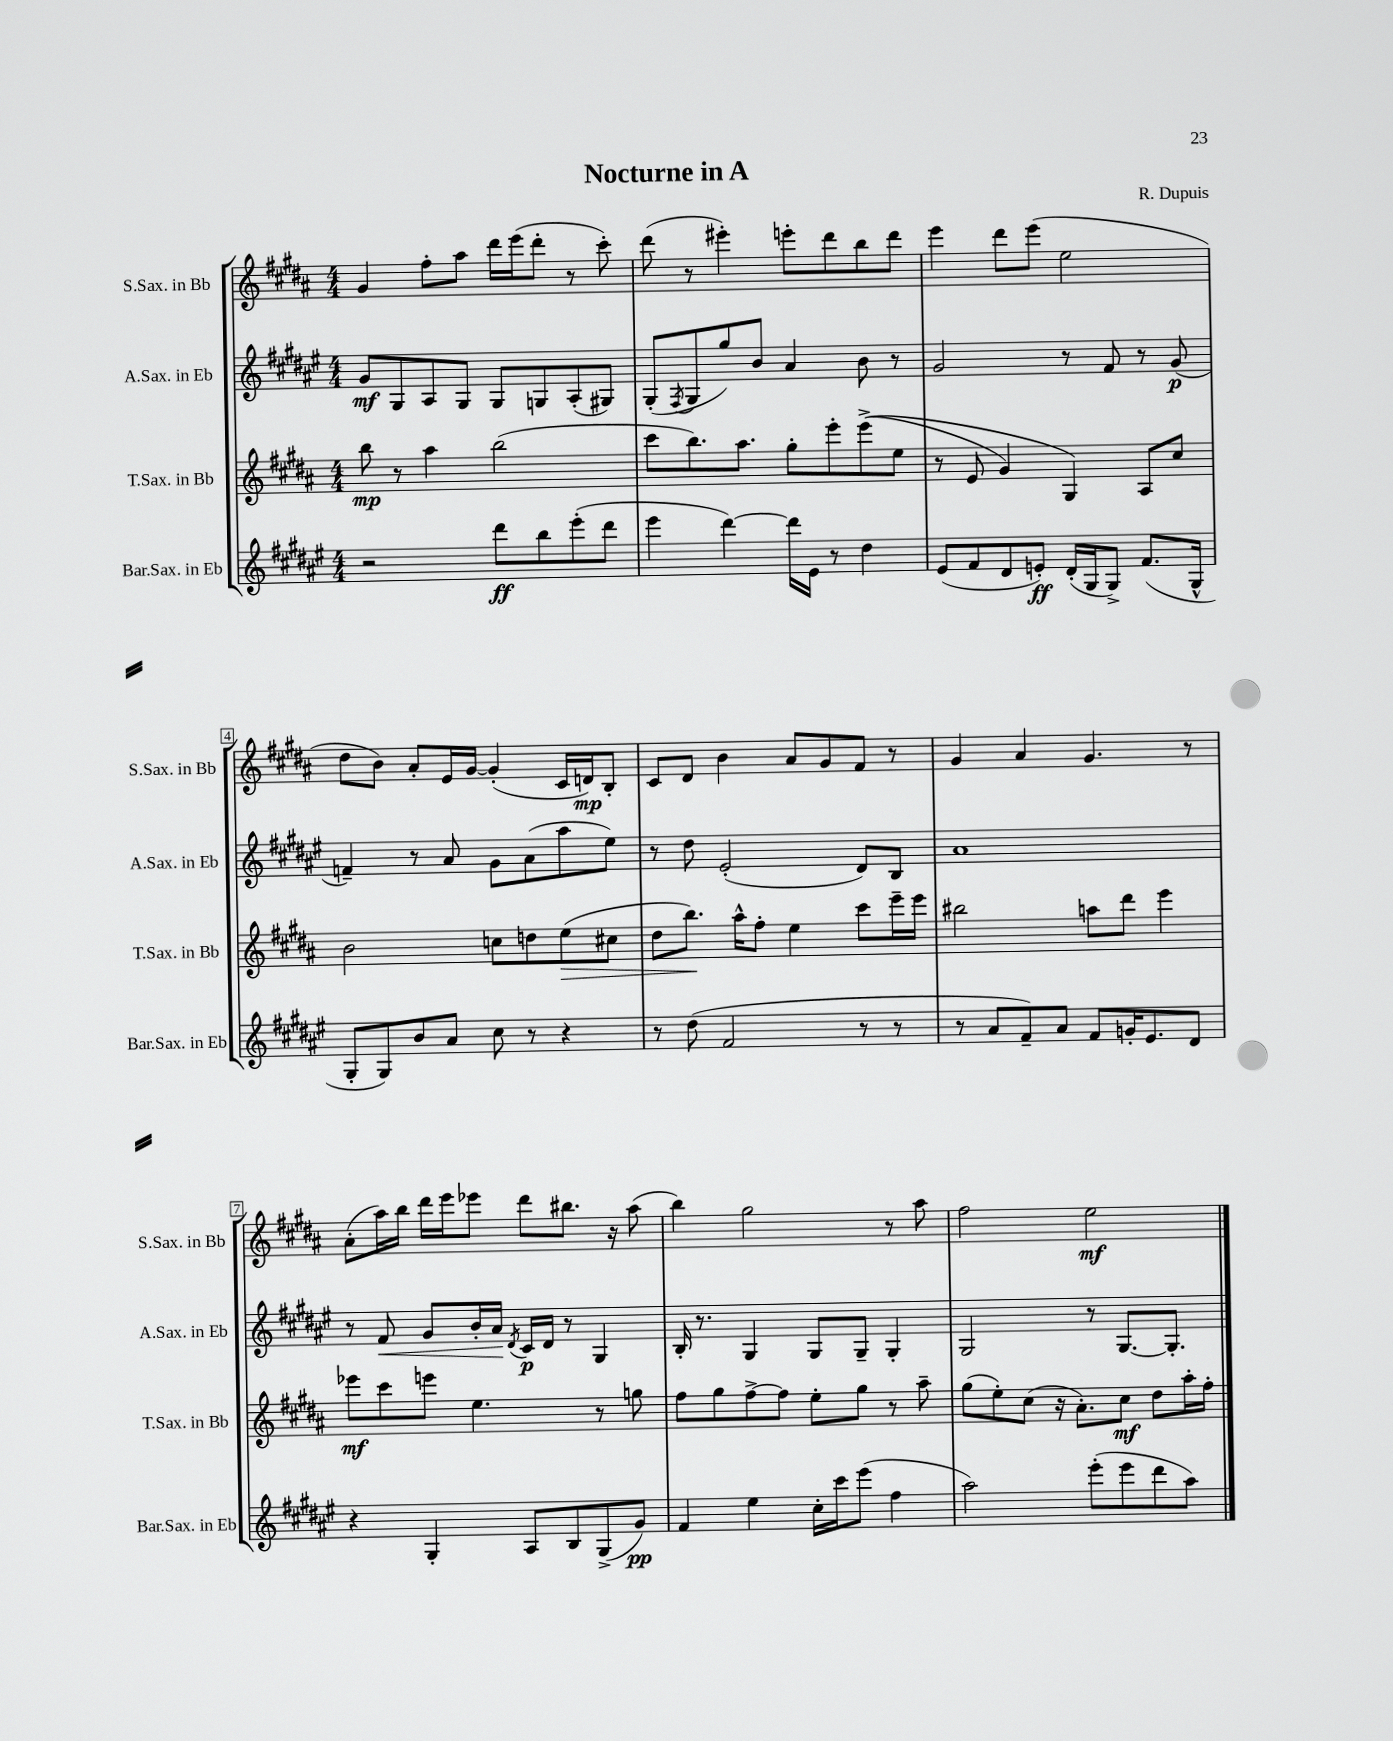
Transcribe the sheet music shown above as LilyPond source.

\header { title = "Nocturne in A" composer = "R. Dupuis" }
<<
\new StaffGroup <<
\new Staff = "s0" \with { instrumentName = "S.Sax. in Bb" shortInstrumentName = "S.Sax. in Bb" } {
    \clef treble \key b \major \numericTimeSignature \time 4/4
    gis'4 fis''8-. ais''8 dis'''16 e'''16( dis'''8-. r8 cis'''8-.) |
    dis'''8( r8 eis'''4-.) e'''8-. dis'''8 b''8 dis'''8 |
    e'''4 dis'''8 e'''8( e''2 |
    dis''8 b'8) ais'8-. e'16 gis'16~ gis'4-.( cis'16 d'16\mp) b8-. |
    cis'8 dis'8 b'4 ais'8 gis'8 fis'8 r8 |
    gis'4 ais'4 gis'4. r8 |
    ais'8-.( ais''16) b''16 dis'''16 e'''16 ees'''8 dis'''8 bis''8. r16 ais''8( |
    b''4) gis''2 r8 ais''8 |
    fis''2 e''2\mf \bar "|." |
}
\new Staff = "s1" \with { instrumentName = "A.Sax. in Eb" shortInstrumentName = "A.Sax. in Eb" } {
    \clef treble \key fis \major \numericTimeSignature \time 4/4
    gis'8\mf gis8 ais8 gis8 gis8 g8 ais8-.( gis8) |
    gis8-.( \acciaccatura { fis8 } gis8 gis''8) b'8 ais'4 b'8 r8 |
    gis'2 r8 fis'8 r8 gis'8\p( |
    f'4--) r8 ais'8 gis'8 ais'8( ais''8 eis''8) |
    r8 dis''8 eis'2-.( dis'8) b8 |
    ais'1 |
    r8 fis'8\< gis'8 b'16-. ais'16\! \acciaccatura { dis'8 } cis'16\p dis'16 r8 gis4 |
    b16-. r8. gis4 gis8 gis8-- gis4-. |
    gis2 r8 gis8.~ gis8.-. \bar "|." |
}
\new Staff = "s2" \with { instrumentName = "T.Sax. in Bb" shortInstrumentName = "T.Sax. in Bb" } {
    \clef treble \key b \major \numericTimeSignature \time 4/4
    b''8\mp r8 ais''4 b''2( |
    cis'''8 b''8.) ais''8. gis''8-. e'''8-. e'''8->(\( e''8 |
    r8 e'8 gis'4) gis4\) ais8 cis''8 |
    b'2 c''8 d''8 e''8\>( cis''8 |
    dis''8 b''8.\!) ais''16-^ fis''8-. e''4 cis'''8 e'''16-- e'''16 |
    bis''2 a''8 dis'''8 e'''4 |
    ees'''8\mf cis'''8 e'''8 e''4. r8 g''8 |
    fis''8 gis''8 fis''8~-> fis''8 e''8-. gis''8 r8 ais''8-- |
    gis''8( e''8-.) cis''8( r16 ais'8.-.) cis''8\mf dis''8 ais''16-. fis''16-. \bar "|." |
}
\new Staff = "s3" \with { instrumentName = "Bar.Sax. in Eb" shortInstrumentName = "Bar.Sax. in Eb" } {
    \clef treble \key fis \major \numericTimeSignature \time 4/4
    r2 dis'''8\ff b''8 eis'''8-.( dis'''8 |
    eis'''4 dis'''4~) dis'''16 eis'16 r8 dis''4 |
    eis'8( fis'8 dis'8 e'8-.\ff) dis'16-.( gis16 gis8->) fis'8.( gis16-^ |
    gis8-. gis8) b'8 ais'8 cis''8 r8 r4 |
    r8 dis''8( fis'2 r8 r8 |
    r8 ais'8 fis'8--) ais'8 fis'8 g'16-. eis'8. dis'8 |
    r4 gis4-. ais8 b8 gis8->( gis'8\pp) |
    fis'4 eis''4 cis''16-. cis'''16 eis'''8( fis''4 |
    ais''2) eis'''8-.( eis'''8 dis'''8 ais''8) \bar "|." |
}
>>
>>
\layout { \context { \Score \override BarNumber.stencil = #(make-stencil-boxer 0.1 0.3 ly:text-interface::print) } }
